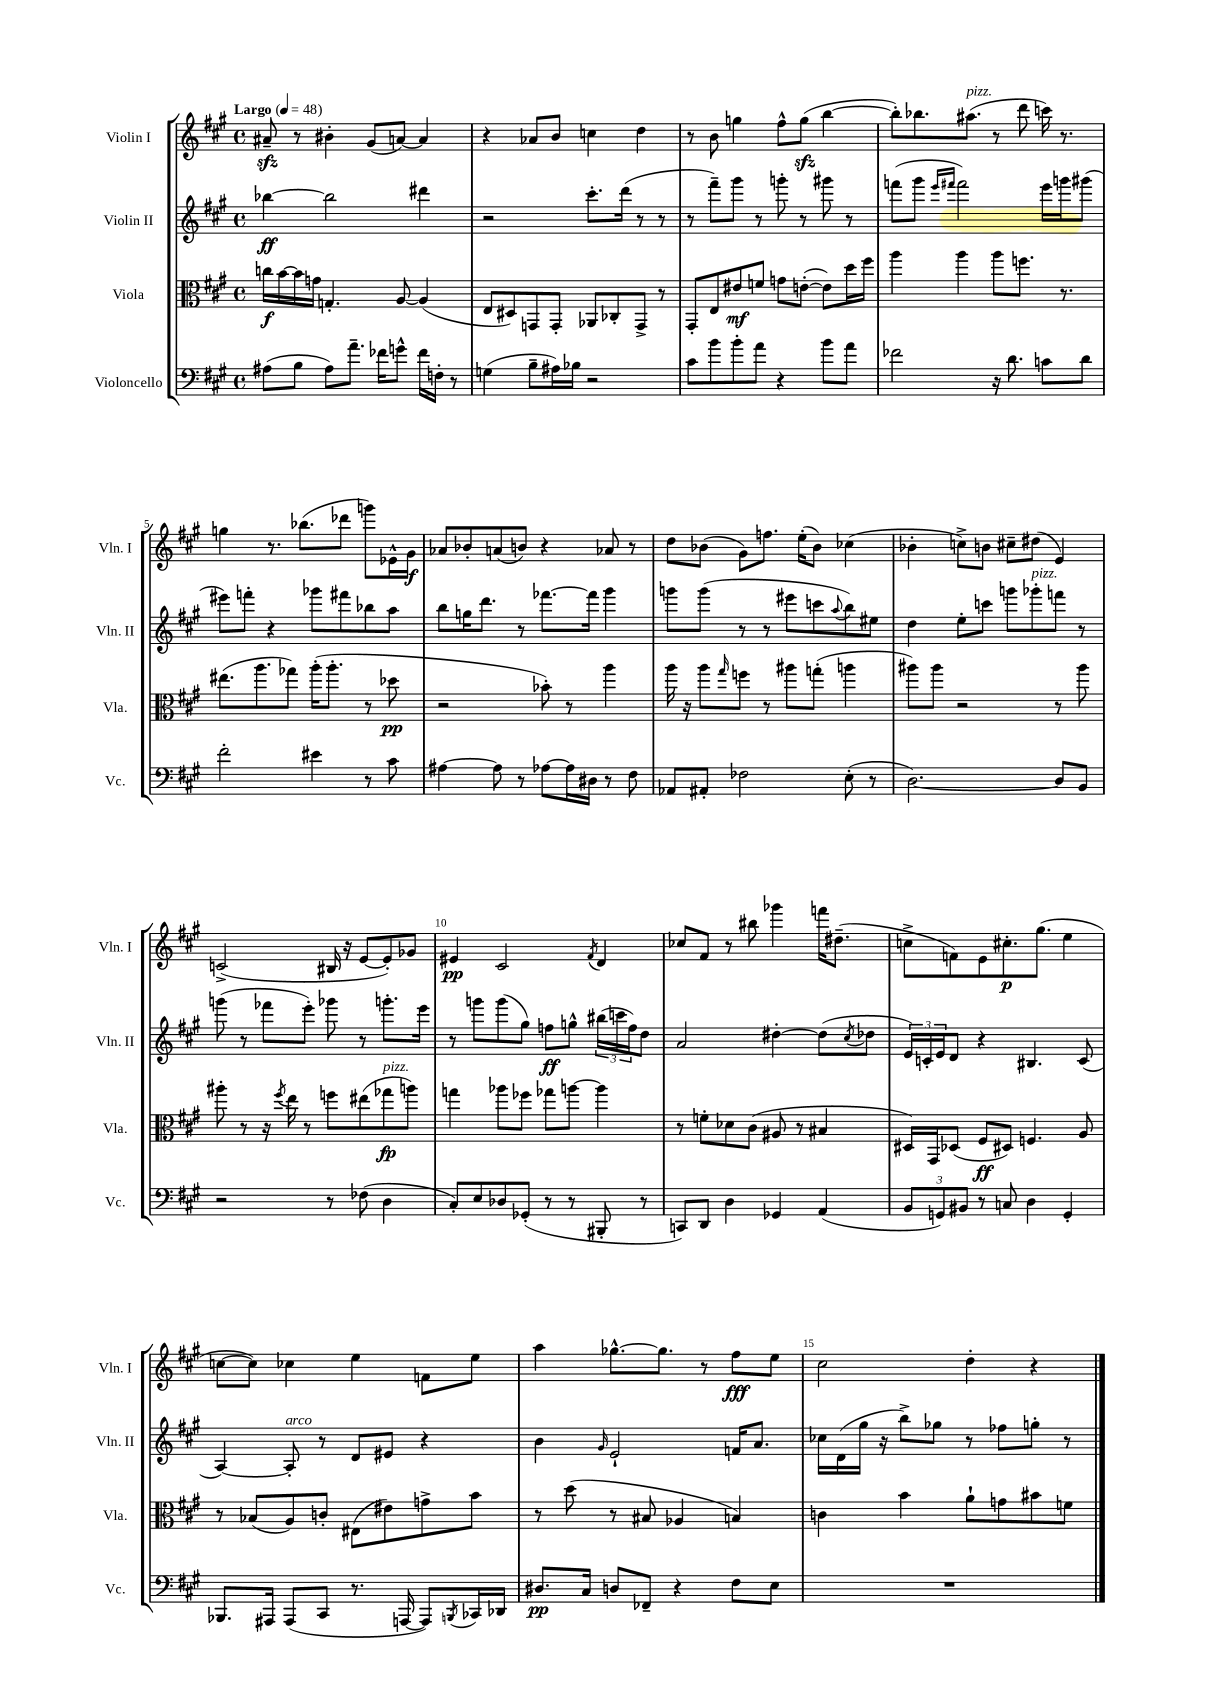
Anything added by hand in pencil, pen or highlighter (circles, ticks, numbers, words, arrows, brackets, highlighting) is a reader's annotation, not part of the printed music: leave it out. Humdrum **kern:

**kern	**kern	**kern	**kern
*staff4	*staff3	*staff2	*staff1
*clefF4	*clefC3	*clefG2	*clefG2
*k[f#c#g#]	*k[f#c#g#]	*k[f#c#g#]	*k[f#c#g#]
*M4/4	*M4/4	*M4/4	*M4/4
*met(c)	*met(c)	*met(c)	*met(c)
*MM48	*MM48	*MM48	*MM48
(8A#	16cc	[4bb-	8a#~
.	[16b	.	.
8B	16b]	.	8r
.	16g	.	.
8A#)	4.G'	2bb-]	4b#'
8.a~	.	.	.
.	.	.	(8g#
16f-	.	.	.
8g^^	[8A	.	[8a)
16f-	(4A]	4ddd#	4a]
16F'	.	.	.
8r	.	.	.
=	=	=	=
(4G	8E	2r	4r
.	8D#)	.	.
8B~	8GG	.	8a-
16A#)	8GG'	.	8b
16B-	.	.	.
2r	8AA-	8.ccc#'	4cc
.	8C-'	.	.
.	.	(16ddd	.
.	8GG^	8r	4dd
.	8r	8r	.
=	=	=	=
8c#	8GG#'	8r	8r
8b	8E	8fff#~)	8b
8b'	8e#	8ggg#	4gg
8a	8f	8r	.
4r	8g	8ggg'	8ff#^^
.	([8e'	8r	(8gg
8b	8e])	8ggg#	[4bb
8a	16dd	8r	.
.	16ff#	.	.
=	=	=	=
2f-	4aa	(8fff	8bb'])
.	.	8ggg#	8.bb-
.	.	16qqeee	.
.	.	16qqfff#	.
.	4aa	2fff#)	.
.	.	.	(8.aa#
16r	8aa	.	8r
8.d	.	.	.
.	8.ff	.	8ddd
8c	.	16eee	16ccc)
.	8.r	16ggg	8.r
8d	.	(8ggg#	.
=	=	=	=
2f#'	(8.ee#	8eee#)	4gg
.	.	8fff'	.
.	8.aa	.	.
.	.	4r	8.r
.	8gg-)	.	.
.	.	.	(8.bb-
4e#	(16aa'	8ggg-	.
.	8.aa'	.	.
.	.	8fff#	8ddd-
8r	8r	8bb-	8ggg)
8c#	8dd-	8aa	16e-^^
.	.	.	16g#
=	=	=	=
[4A#	2r	8bb	8a-
.	.	16gg	8b-'
.	.	8.ddd	.
8A#]	.	.	(8a
8r	.	8r	8b)
[8A-	8b-')	[8.fff-	4r
16A-]	8r	.	.
16D#	.	16fff-]	.
8r	4aa	4ggg#	8a-
8F#	.	.	8r
=	=	=	=
8AA-	16aa	8ggg	8dd
.	16r	.	.
8AA#'	8aa	(8ggg	(8b-
.	16qqgg#	.	.
2F-	8ff	8r	8g#)
.	8r	8r	8.ff
.	8aa#	8eee#	.
.	.	.	(16ee'
.	(8gg'	8ccc	8b-)
.	.	8qqaa	.
(8E'	4aa	8bb)	(4cc-
8r	.	8ee#	.
=	=	=	=
[2.D)	8aa#)	4dd	4b-'
.	8aa#	.	.
.	2r	8ee'	8cc^)
.	.	8ccc	8b
.	.	8ggg	8cc#~
.	.	8ggg-'	(8dd#
8D]	8r	8fff	4e)
8BB	8aa#	8r	.
=	=	=	=
2r	8aa#'	(8ggg	(2c^
.	8r	8r	.
.	16r	8fff-	.
.	8qff#	.	.
.	16ee	.	.
.	8r	8eee')	.
8r	8ff	8ggg-	16B#
.	.	.	16r
(8F-	(8ee#	8r	[8e
4D	8gg-	8.ggg'	8e'])
.	8aa)	.	8g-
.	.	16eee	.
=	=	=	=
8C#')	4gg	8r	4e#
8E	.	8ggg	.
8D-	8aa-	(8ggg	2c#
(8GG-'	8ff-	8gg#)	.
8r	8gg-	8ff	.
8r	[8aa	8gg^^	.
.	.	.	8qf#
8BBB#'	4aa]	(24bb#	4d
.	.	24ccc	.
.	.	24ff)	.
8r	.	8dd	.
=	=	=	=
8CC)	8r	2a	8cc-
8DD	8f'	.	8f#
4D	8d-	.	8r
.	(8c#	.	8bb#
4GG-	8A#	[4dd#'	4ggg-
.	8r	.	.
(4AA	4B#	(8dd#]	16fff
.	.	.	(8.dd#~
.	.	8qcc#	.
.	.	8dd-	.
=	=	=	=
12BB	16D#)	24e)	8cc^
.	.	24c'	.
.	16GG#	.	.
12GG)	.	24e	.
.	(8D-	8d	8f)
12BB#	.	.	.
8r	8F#	4r	8e
8C	8D#)	.	8.cc#'
4D	4.F	4.B#	.
.	.	.	(8.gg#
4GG'	.	.	4ee
.	8A	(8c	.
=	=	=	=
8.BBB-	8r	[4A)	[8cc
.	(8B-	.	8cc])
16AAA#	.	.	.
(8AAA#	8A)	8A']	4cc-
8CC#	8c'	8r	.
8.r	(8E#	8d	4ee
.	8e#)	8e#	.
[16AAA	.	.	.
8AAA])	8g^	4r	8f
8qBBB	.	.	.
16CC-	8b	.	8ee
16DD-	.	.	.
=	=	=	=
8.D#	8r	4b	4aa
.	(8dd	.	.
16C#	.	.	.
.	.	16qqg#	.
8D	8r	2e`	[8.gg-^^
8FF-~	8B#	.	.
.	.	.	8.gg-]
4r	4A-	.	.
.	.	.	8r
8F#	4B)	16f	8ff#
.	.	8.a	.
8E	.	.	8ee
=	=	=	=
1r	4c	16cc-	2cc#
.	.	(16d	.
.	.	16gg#	.
.	.	16r	.
.	4b	8bb^)	.
.	.	8gg-	.
.	8a`	8r	4dd'
.	8g	8ff-	.
.	8b#	8gg'	4r
.	8f	8r	.
==	==	==	==
*-	*-	*-	*-
